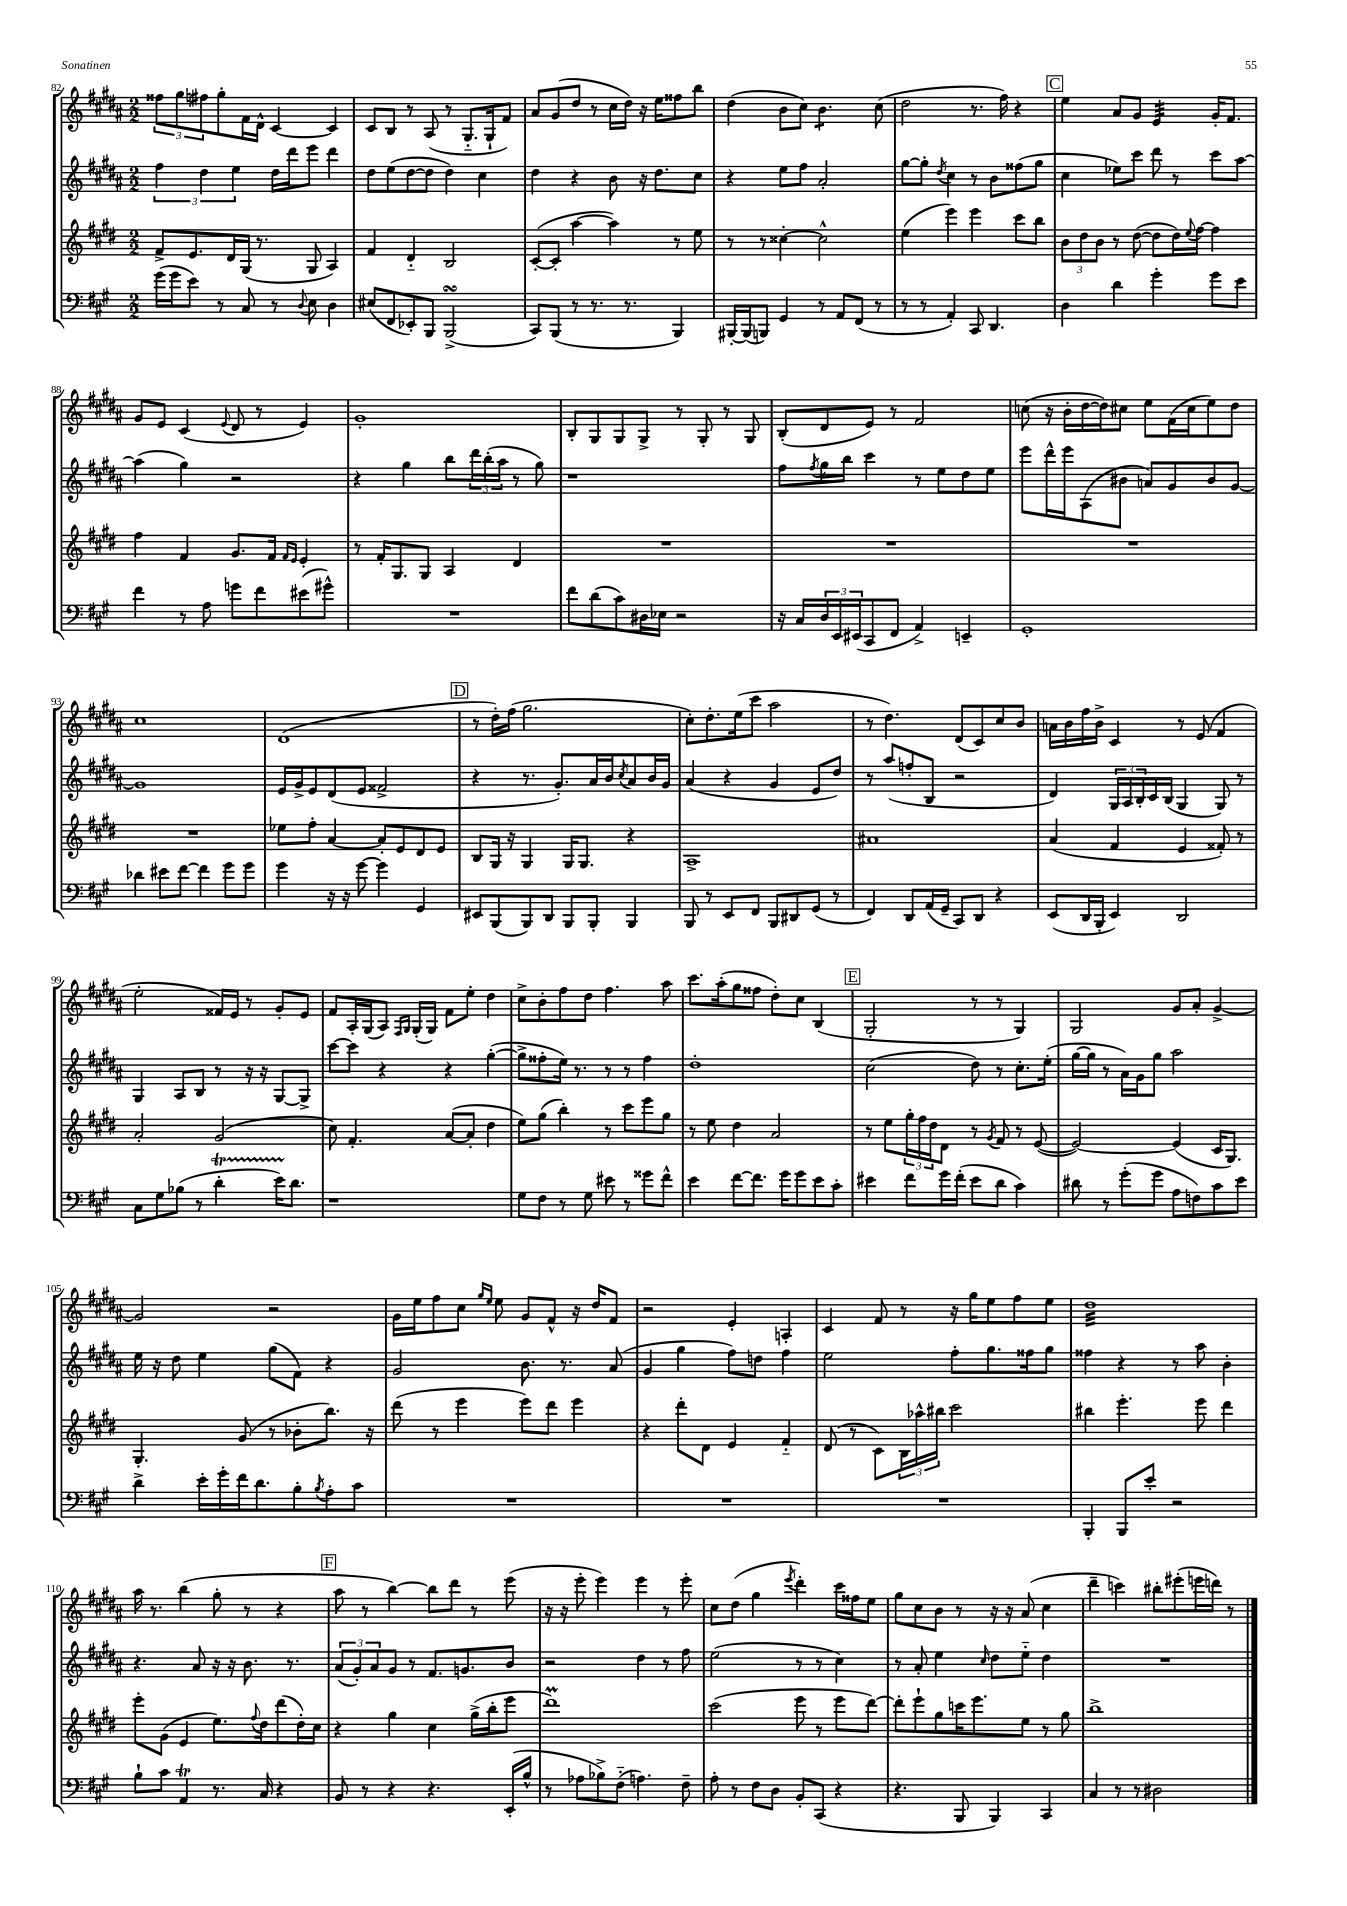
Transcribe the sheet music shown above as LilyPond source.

<<
\new StaffGroup <<
\new Staff = "s0" {
    \clef treble \key b \major \numericTimeSignature \time 2/2
    \tuplet 3/2 { fisis''8 gis''8 fis''8 } gis''8-. fis'16 dis'16-^ cis'4~ cis'4 |
    cis'8 b8 r8 ais8( r8 gis8.-_ gis16-! fis'8) |
    ais'8 gis'8( dis''8 r8 cis''16 dis''16) r16 e''16 fisis''8 b''8 |
    dis''4( b'8 cis''8) b'4.:8 cis''8( |
    dis''2 r8. fis''16) r4 |
    \mark \markup { \box "C" } e''4 ais'8 gis'8 e'4:32 gis'16-. fis'8. |
    gis'8 e'8 cis'4( \appoggiatura { e'8 } dis'8 r8 e'4) |
    gis'1-. |
    b8-. gis8 gis8 gis8-> r8 gis8-. r8 gis8 |
    b8-.( dis'8 e'8) r8 fis'2 |
    c''8( r16 b'16-. dis''16~ dis''16) cis''8 e''8 fis'16( cis''16 e''8) dis''8 |
    cis''1 |
    dis'1( |
    \mark \markup { \box "D" } r8 dis''16-.) fis''16( gis''2. |
    cis''8-.) dis''8.-. e''16( cis'''8 ais''2 |
    r8 dis''4.) dis'8( cis'8) cis''8 b'8 |
    a'16 b'16 fis''16 b'16-> cis'4 r8 e'8( fis'4 |
    e''2-. fisis'16) e'16 r8 gis'8-. e'8 |
    fis'8 ais16-. gis16( ais8) \grace { fis16 gis16 } gis16-.( gis16) fis'8 e''8-. dis''4 |
    cis''8-> b'8-. fis''8 dis''8 fis''4. ais''8 |
    cis'''8. ais''16-.( gis''8 fisis''8 dis''8-.) cis''8 b4( |
    \mark \markup { \box "E" } gis2-. r8 r8 gis4) |
    gis2 gis'8 ais'8-. gis'4~-> |
    gis'2 r2 |
    gis'16 e''16 fis''8 cis''8 \grace { gis''16 e''16 } e''8 gis'8 fis'8-^ r16 dis''16 fis'8 |
    r2 e'4-. a4-. |
    cis'4 fis'8 r8 r16 gis''16 e''8 fis''8 e''8 |
    dis''1:32 |
    ais''16 r8. b''4( gis''8-. r8 r4 |
    \mark \markup { \box "F" } ais''8 r8 b''4~) b''8 dis'''8 r8 e'''8( |
    r16 r16 e'''8-. e'''4) e'''4 r8 e'''8-. |
    cis''8 dis''8( gis''4 \acciaccatura { e'''8 } dis'''4-.) cis'''16 fisis''16 e''8 |
    gis''8 cis''8 b'8 r8 r16 r16 ais'8( cis''4 |
    dis'''4-- c'''4) bis''8-. eis'''8-.( e'''16 d'''16) r8 \bar "|." |
}
\new Staff = "s1" {
    \clef treble \key b \major \numericTimeSignature \time 2/2
    \tuplet 3/2 { fis''4 dis''4 e''4 } dis''16 dis'''16 e'''8 dis'''4 |
    dis''8 e''8( dis''8~ dis''8 dis''4) cis''4 |
    dis''4 r4 b'8 r16 dis''8. cis''8 |
    r4 e''8 fis''8 ais'2-. |
    gis''8~ gis''8-. \acciaccatura { dis''8 } cis''4 r8 b'8 fisis''8( gis''8 |
    \mark \markup { \box "C" } cis''4 ees''8) cis'''8 dis'''8 r8 cis'''8 ais''8~ |
    ais''4( gis''4) r2 |
    r4 gis''4 b''8 \tuplet 3/2 { dis'''16 b''16-.( ais''16 } r8 gis''8) |
    r1 |
    fis''8 \acciaccatura { fis''8 } gis''16 b''16 cis'''4 r8 e''8 dis''8 e''8 |
    e'''8 dis'''16-^ e'''16 ais8( bis'8 a'8) gis'8 bis'8 gis'8~ |
    gis'1 |
    e'16 gis'16-> e'8 dis'8( e'8 fisis'2-> |
    \mark \markup { \box "D" } r4 r8. gis'8.-.) ais'16 b'16 \acciaccatura { cis''8 } ais'8 b'16 gis'16 |
    ais'4( r4 gis'4 e'8 dis''8) |
    r8 ais''8( f''8-. b8 r2 |
    dis'4) \tuplet 3/2 { gis16 ais16 b16-. } cis'16 b16( gis4 gis8) r8 |
    gis4 ais8 b8 r8 r16 r16 gis8~ gis8-> |
    cis'''8~ cis'''8 r4 r4 gis''4~-.( |
    gis''8-> fisis''8-. e''16) r8. r8 r8 fisis''4 |
    dis''1-. |
    \mark \markup { \box "E" } cis''2( dis''8) r8 cis''8.-. e''16-.( |
    gis''16~ gis''16 r8 ais'16) gis'16 gis''8 ais''2 |
    e''16 r16 dis''8 e''4 gis''8( fis'8) r4 |
    gis'2 b'8. r8. ais'8( |
    gis'4 gis''4 fis''8) d''8 fis''4 |
    e''2 fis''8-. gis''8. fisis''16 gis''8 |
    fisis''4 r4 r8 ais''8 b'4-. |
    r4. ais'8 r16 r16 b'8. r8. |
    \mark \markup { \box "F" } \tuplet 3/2 { ais'8( gis'8-.) ais'8 } gis'8 r8 fis'8. g'8. b'8 |
    r2 dis''4 r8 fis''8 |
    e''2( r8 r8 cis''4) |
    r8 ais'8-. e''4 \grace { cis''16 } dis''8 e''8-_ dis''4 |
    R1 \bar "|." |
}
\new Staff = "s2" {
    \clef treble \key e \major \numericTimeSignature \time 2/2
    fis'8-> e'8. dis'16 gis16( r8. gis8 a4) |
    fis'4 dis'4-_ b2 |
    cis'8~-.( cis'8-. a''4~ a''4) r8 e''8 |
    r8 r8 cisis''4~-. cisis''2-^ |
    e''4( e'''4) e'''4 cis'''8 b''8 |
    \mark \markup { \box "C" } \tuplet 3/2 { b'8 dis''8 b'8 } r8 dis''8~( dis''8 dis''16) \appoggiatura { e''8 } fis''16~ fis''4 |
    fis''4 fis'4 gis'8. fis'16 \grace { fis'16 e'16 } e'4-. |
    r8 fis'16-. gis8. gis8 a4 dis'4 |
    R1 |
    R1 |
    R1 |
    R1 |
    ees''8 fis''8-. a'4~ a'8-. e'8 dis'8 e'8 |
    \mark \markup { \box "D" } b8 gis16 r16 gis4 gis16 gis8. r4 |
    a1-> |
    ais'1 |
    a'4( fis'4 e'4 fisis'8-.) r8 |
    a'2-. gis'2( |
    cis''8) fis'4.-. a'8~( a'8-. dis''4 |
    e''8) gis''8( b''4-.) r8 cis'''8 e'''8 gis''8 |
    r8 e''8 dis''4 a'2 |
    \mark \markup { \box "E" } r8 e''8 \tuplet 3/2 { gis''16-. fis''16 dis''16 } dis'8 r8 \acciaccatura { gis'8 } fis'8 r8 e'8~( |
    e'2~) e'4( cis'16 gis8.) |
    gis4.-. gis'8( r8 bes'8-. b''8.) r16 |
    dis'''8( r8 e'''4 e'''8) dis'''8 e'''4 |
    r4 dis'''8-. dis'8 e'4 fis'4-_ |
    dis'8( r8 cis'8) \tuplet 3/2 { b16 aes''16-^ bis''16 } cis'''2 |
    bis''4 e'''4.-. e'''8 dis'''4 |
    e'''8-. gis'8( e'4 e''8.) \appoggiatura { fis''8 } dis''16 dis'''8( dis''16-.) cis''16 |
    \mark \markup { \box "F" } r4 gis''4 cis''4 gis''16->( b''16-. e'''8 |
    dis'''1\prall) |
    cis'''2( e'''8 r8 e'''8 dis'''8~) |
    dis'''8-. e'''8-! gis''8 c'''16 e'''8. e''8 r8 gis''8 |
    b''1-> \bar "|." |
}
\new Staff = "s3" {
    \clef bass \key a \major \numericTimeSignature \time 2/2
    gis'16( gis'16 e'8) r8 cis8 r8 \appoggiatura { d8 } e8 d4 |
    eis8( fis,8 ees,8-.) b,,8 b,,2->\turn( |
    cis,8) b,,8( r8 r8. r8. b,,4) |
    bis,,16~-. bis,,16( b,,8) gis,4 r8 a,8 fis,8( r8 |
    r8 r8 a,4-.) cis,8 d,4. |
    \mark \markup { \box "C" } d4 d'4 gis'4-. gis'8 e'8 |
    fis'4 r8 a8 g'8 fis'8 eis'8( gis'8-^) |
    R1 |
    fis'8 d'8( cis'8) dis16 ees16 r2 |
    r16 cis16 \tuplet 3/2 { d16 e,16 eis,16( } cis,8 fis,8 a,4->) e,4-- |
    gis,1-. |
    des'4 eis'8 fis'8~ fis'4 gis'8 gis'8 |
    gis'4 r16 r16 gis'8~ gis'4 gis,4 |
    \mark \markup { \box "D" } eis,8 b,,8( b,,8) d,8 b,,8 b,,8-. b,,4 |
    b,,8 r8 e,8 fis,8 b,,8 dis,8 gis,8( r8 |
    fis,4) d,8 a,16( gis,16-- cis,8) d,8 r4 |
    e,8( d,16 b,,16-. e,4) d,2 |
    cis8 gis8 bes8( r8 d'4-.\startTrillSpan e'16) d'8.\stopTrillSpan |
    r1 |
    gis8 fis8 r8 gis8 eis'8 r8 gisis'8 fis'8-^ |
    e'4 fis'8~ fis'8. gis'16 gis'8 e'8 cis'8-. |
    \mark \markup { \box "E" } eis'4 fis'8 gis'16 fis'16-.( eis'8 d'8 cis'4) |
    dis'8 r8 gis'8-.( gis'8 a8 f8) cis'8 e'8 |
    d'4-> e'16-. gis'16-. fis'16 d'8. b8-. \acciaccatura { b8 } a8-. cis'8 |
    R1 |
    R1 |
    R1 |
    b,,4-. b,,8 e'8-. r2 |
    b8-! cis'8 a,4\trill r8. cis16 r4 |
    \mark \markup { \box "F" } b,8 r8 r4 r4. e,16-.( b16-^ |
    r8 aes8 bes8->) fis8-_( a4.) fis8-- |
    a8-. r8 fis8 d8 b,8-. cis,8( r4 |
    r4. b,,8 b,,4) cis,4 |
    cis4 r8 r8 dis2 \bar "|." |
}
>>
>>
\layout { \context { \Score currentBarNumber = #82 } }
